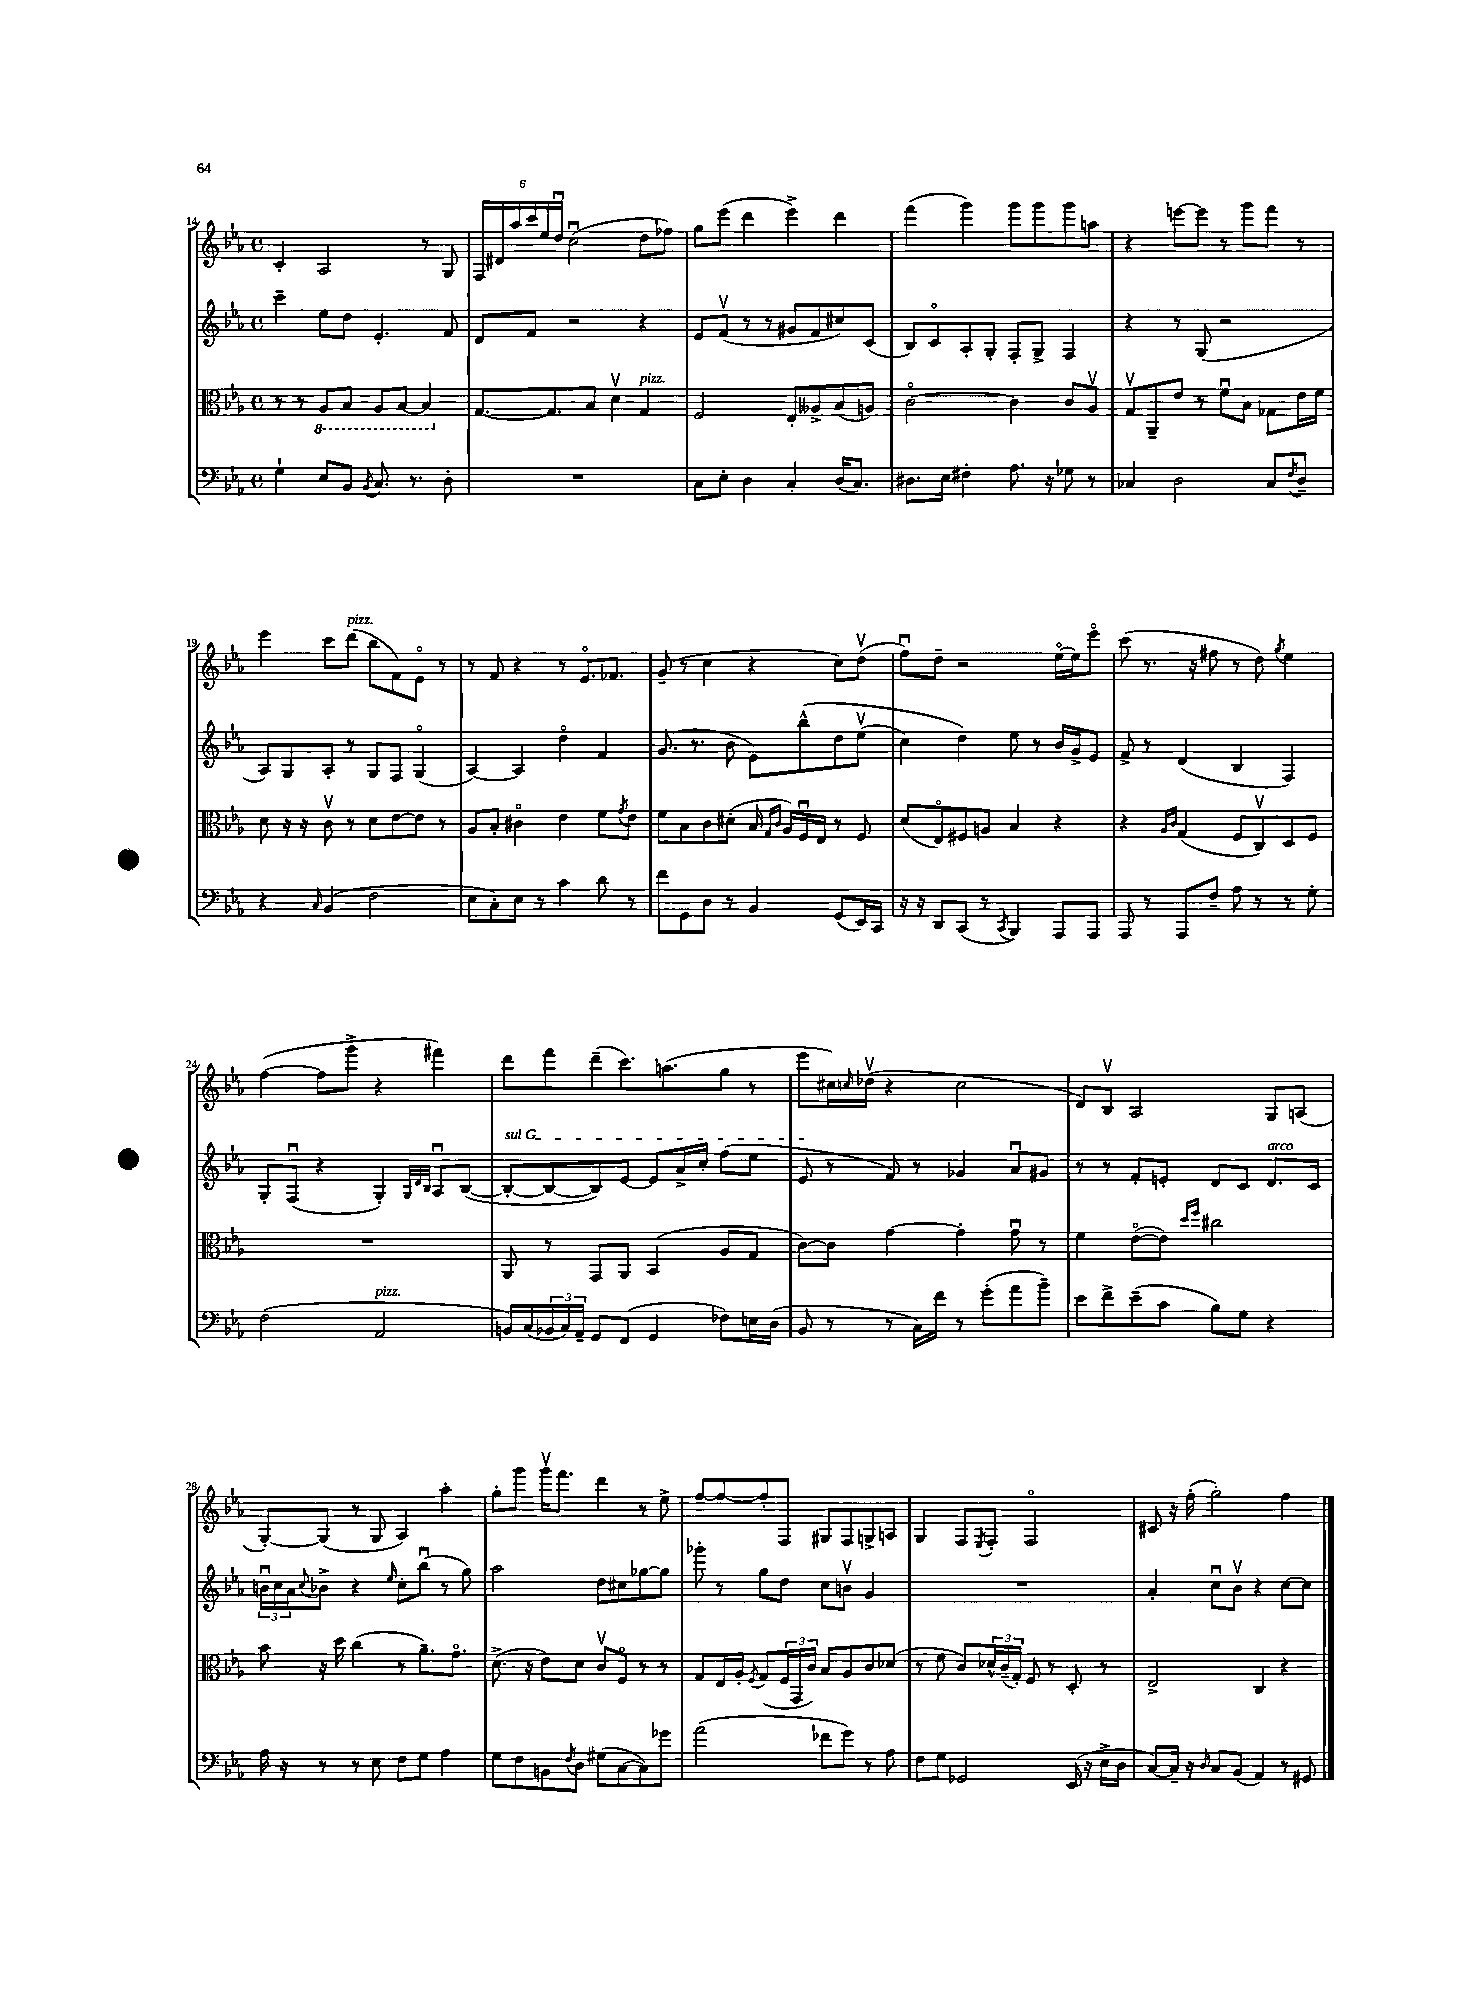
<<
\new StaffGroup <<
\new Staff = "s0" {
    \clef treble \key ees \major \defaultTimeSignature \time 4/4
    c'4-. aes2 r8 g8 |
    \tuplet 6/4 { f16 dis'16 aes''16 c'''16 ees''16 d''16\downbow } c''2\downbow( d''8 fes''8) |
    g''8 ees'''8( d'''4 ees'''4->) d'''4 |
    f'''4( g'''4) g'''8 g'''8 g'''8 a''8 |
    r4 e'''8~ e'''8 r8 g'''8 f'''8 r8 |
    ees'''4 c'''8 d'''8^\markup { \italic "pizz." }( bes''8 f'8) ees'8\flageolet r8 |
    r8 f'8 r4 r8 ees'8.\flageolet fes'8. |
    g'8--( r8 c''4 r4 c''8) d''8\upbow( |
    f''8\downbow) d''8-- r2 ees''16~\flageolet ees''16 ees'''8\flageolet |
    c'''8( r8. r16 fis''8 r8 d''8) \acciaccatura { g''8 } ees''4 |
    f''4~( f''8 g'''8-> r4 fis'''4) |
    d'''8 f'''8 d'''8--( c'''8.) a''8.( g''8 r8 |
    ees'''8 cis''16) \grace { c''16 } des''16\upbow( r4 c''2 |
    d'8) bes8\upbow aes2 g8 a8( |
    g8~-.) g8( r8 g8 aes4) aes''4-. |
    g''8-. g'''8 g'''16\upbow f'''8. d'''4 r8 ees''8-> |
    f''8~ f''8~ f''8-. f8 gis8 f8 g8-> a8 |
    g4 f8 \acciaccatura { ees8 } f8-. f2\flageolet |
    cis'8 r16 f''16-.( g''2-.) f''4 \bar "|." |
}
\new Staff = "s1" {
    \clef treble \key ees \major \defaultTimeSignature \time 4/4
    c'''4-- ees''8 d''8 ees'4.-. f'8 |
    d'8 f'8 r2 r4 |
    ees'8 f'8\upbow( r8 r8 gis'8 f'8 cis''8) c'8( |
    bes8) c'8\flageolet aes8-. g8-. f8-. g8-> f4 |
    r4 r8 g8( r2 |
    aes8) g8 aes8-. r8 g8 f8 g4\flageolet( |
    aes4~) aes4 d''4\flageolet f'4 |
    g'8.( r8. bes'8 ees'8) bes''8-^\( d''8 ees''8\upbow( |
    c''4) d''4\) ees''8 r8 bes'16 g'16-> ees'8 |
    f'8-> r8 d'4( bes4 f4) |
    g8-. f8\downbow( r4 g4-.) \grace { g32 d'32 bes32 } aes8\downbow bes8~( |
    \once \override TextSpanner.bound-details.left.text = \markup { \italic "sul G" } bes8~-.\startTextSpan bes8~ bes8) ees'8~ ees'8 aes'16-> c''16-. f''8( ees''8 |
    ees'8\stopTextSpan r8 f'8) r8 ges'4 aes'8\downbow gis'8 |
    r8 r8 f'8-. e'8-. d'8 c'8 d'8.^\markup { \italic "arco" } c'16 |
    \tuplet 3/2 { b'16\downbow c''16 aes'16 } \appoggiatura { c''8 } bes'8-> r4 \grace { ees''16 } c''8-. bes''8\downbow( r8 g''8) |
    aes''2 d''8 cis''8 ges''8~ ges''8 |
    ges'''8-. r8 g''8 d''8 c''8 b'8\upbow g'4 |
    R1 |
    aes'4-. c''8\downbow bes'8\upbow r4 c''8~ c''8 \bar "|." |
}
\new Staff = "s2" {
    \clef alto \key ees \major \defaultTimeSignature \time 4/4
    r8 r8 \ottava #-1 aes,8 bes,8 aes,8 bes,8~ bes,4 \ottava #0 |
    g8.~ g8. bes8 d'4\upbow g4^\markup { \italic "pizz." } |
    f2 ees8-. aeses8-> bes8( a8) |
    c'2~\flageolet c'4 c'8 aes8\upbow |
    g8\upbow aes,8-- ees'8 r8 f'8\downbow bes8 ges8 ees'16 f'16 |
    d'8 r16 r16 c'8\upbow r8 d'8 ees'8~ ees'8 r8 |
    aes8 bes8-. cis'4\flageolet ees'4 f'8 \acciaccatura { g'8 } ees'8 |
    f'8 bes8 c'8 dis'8-.( bes16 \grace { g16 c'16 } aes16) f16\downbow ees16 r8 f8 |
    d'8( ees8\flageolet) fis8 a8 bes4 r4 |
    r4 \grace { aes16 c'16 } g4( f8 c8\upbow) d8 f8 |
    R1 |
    aes,8 r8 g,8 aes,8 bes,4( aes8 g8 |
    c'8~) c'8 g'4~ g'4-. g'8\downbow r8 |
    f'4 ees'8~\flageolet( ees'8) \grace { d''16 f''16 } cis''2 |
    bes'8 r16 d''16 c''4( r8 aes'8.--) g'8.\flageolet |
    d'8.->( r16 ees'8) d'8 c'8\upbow f8\flageolet r8 r8 |
    g8 ees16 aes16-. \acciaccatura { f8 } g8( \tuplet 3/2 { f16 g,16 c'16) } bes8 aes8 c'8 des'8( |
    r8 f'8 c'8) \tuplet 3/2 { des'16-^ c'16--( g16-.) } f8 r8 d8-. r8 |
    ees2-> c4 r4 \bar "|." |
}
\new Staff = "s3" {
    \clef bass \key ees \major \defaultTimeSignature \time 4/4
    g4-! ees8 bes,8 \acciaccatura { bes,8 } c8. r8. d8-. |
    R1 |
    c8 ees8-. d4 c4-. d16( c8.) |
    dis8. ees16 fis4-. aes8. r16 ges8 r8 |
    ces4 d2 ces8 \acciaccatura { f8 } d8-- |
    r4 \grace { c16 } bes,4( f2 |
    ees8 c8-.) ees8 r8 c'4 d'8 r8 |
    f'8 g,8 d8 r8 bes,4 g,8( ees,16) c,16 |
    r16 r16 d,8 c,8( r8 \acciaccatura { c,8 } bes,,4) aes,,8 aes,,8 |
    aes,,8 r8 aes,,8 f8-- aes8 r8 r8 g8-. |
    f2( aes,2^\markup { \italic "pizz." } |
    b,16) c16( \tuplet 3/2 { bes,16 c16) aes,16-- } g,8 f,8( g,4 fes8) e16 d16( |
    bes,8 r8 r8 c16) f'16 r8 g'8-.( aes'8 bes'8--) |
    ees'8 f'8-> ees'8--( c'8 bes8) g8 r4 |
    aes16 r16 r8 r8 ees8 f8 g8 aes4 |
    g8 f8 b,8 \acciaccatura { f8 } d8 gis8( c8~ c8) ges'8 |
    aes'2( fes'8 g'8) r8 aes8 |
    f8 g8 ges,2 ees,16( r16 ees16-> d16 |
    c8~) c16-- r16 \grace { d16 } c8 bes,8( aes,4) r8 gis,8 \bar "|." |
}
>>
>>
\layout { \context { \Score currentBarNumber = #14 } }
